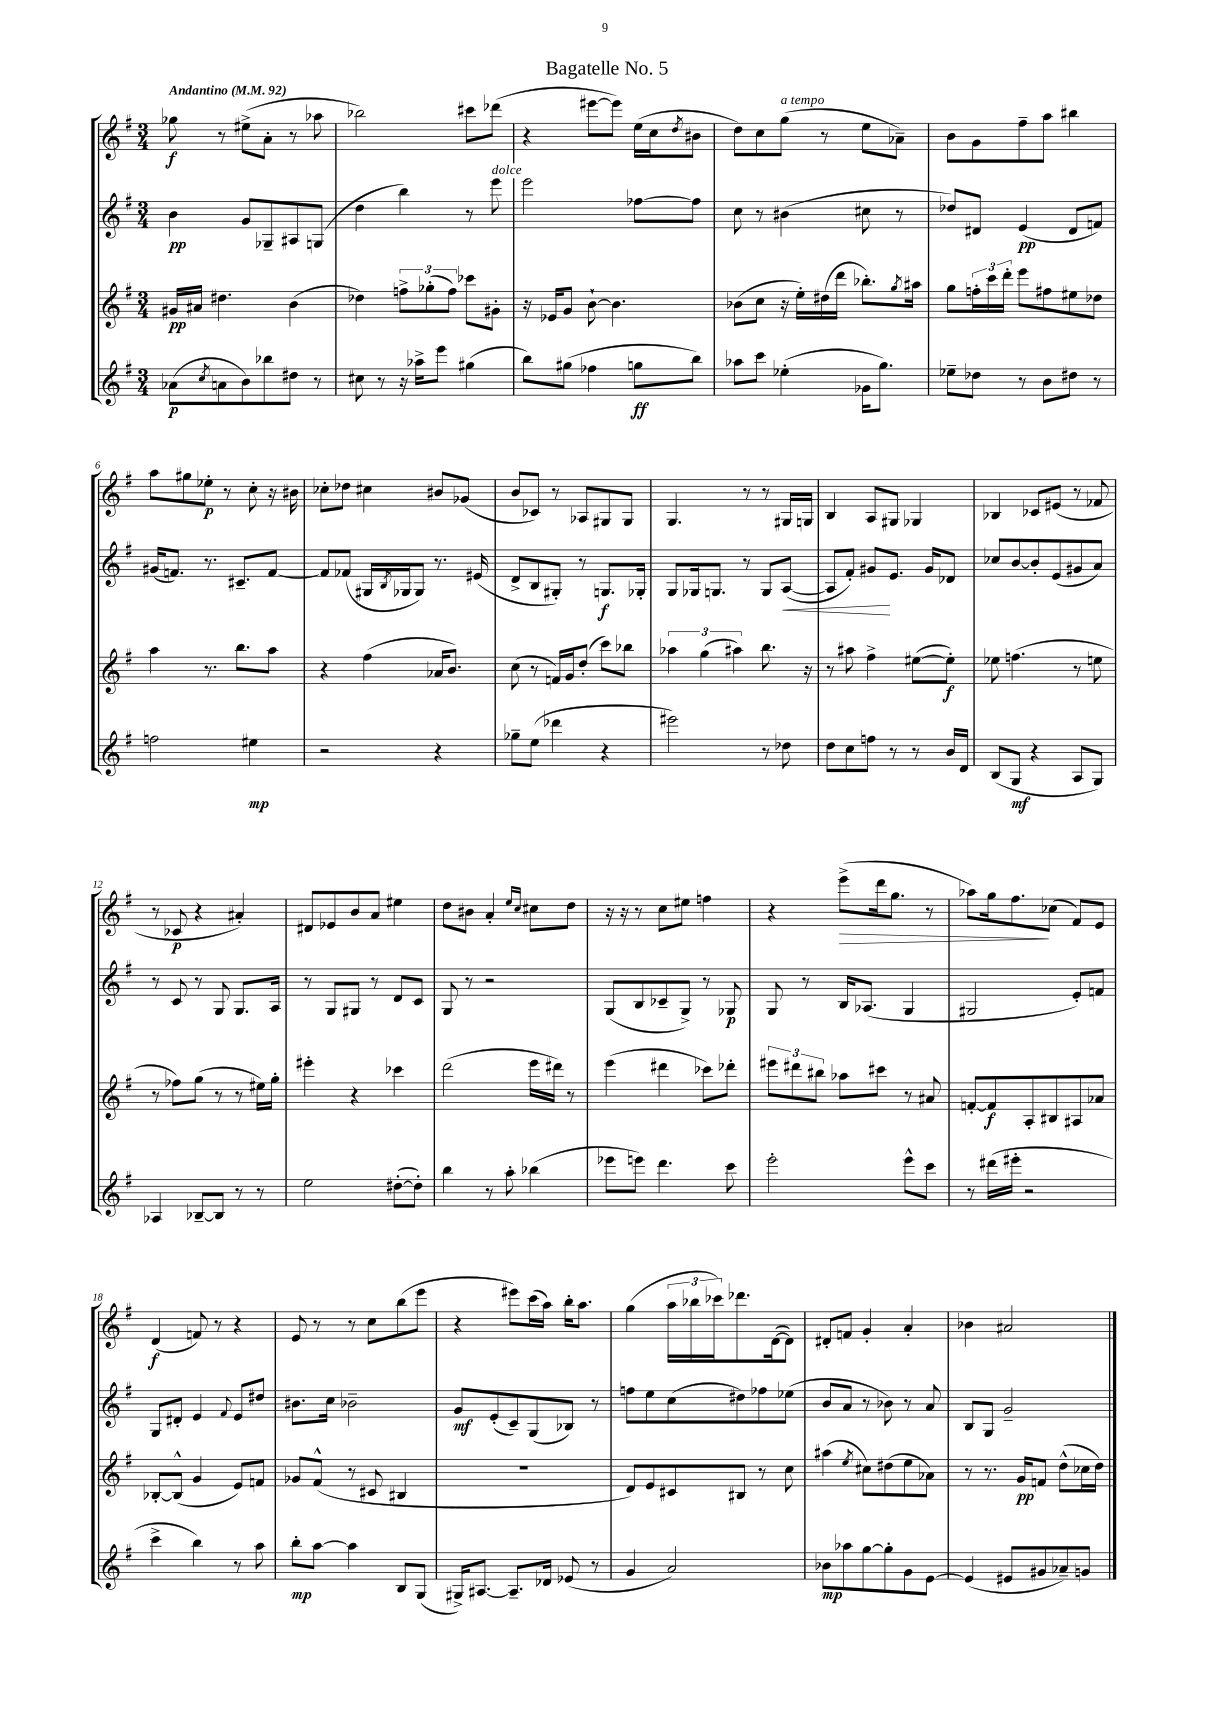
\header { title = "Bagatelle No. 5" }
<<
\new StaffGroup <<
\new Staff = "s0" {
    \clef treble \key g \major \numericTimeSignature \time 3/4 \tempo "Andantino" 4 = 92
    ges''8\f r8 eis''8->( a'8-. r8 aes''8 |
    bes''2) cis'''8 des'''8( |
    r4 eis'''8~ eis'''8) e''16( c''16 \acciaccatura { d''8 } bis'8 |
    d''8) c''8 g''8^\markup { \italic "a tempo" }( r8 e''8 aes'8--) |
    b'8 g'8 fis''8-- a''8 bis''4 |
    a''8 gis''8 ees''8-.\p r8 c''8-. r16 bis'16 |
    ces''8-. des''8 cis''4 bis'8 ges'8( |
    b'8 ces'8) r8 aes8 gis8 gis8 |
    g4. r8 r8 gis16 g16 |
    b4 a8 gis8 ges4 |
    bes4 ces'8 eis'8( r8 fes'8 |
    r8 ces'8\p r4 ais'4-.) |
    dis'8 ees'8 b'8 a'8 eis''4 |
    d''8 bis'8 a'4-. \grace { e''16 c''16 } cis''8 d''8 |
    r16 r16 r8 c''8 eis''8 f''4 |
    r4 e'''8->\>( d'''16 g''8. r8 |
    aes''8) g''16 fis''8.\! ces''8( fis'8) e'8 |
    d'4\f( f'8) r8 r4 |
    e'8 r8 r8 c''8 b''8( e'''8 |
    r4 eis'''8) c'''16( a''16) b''16-. a''8. |
    g''4( \tuplet 3/2 { a''16 bes''16 ces'''16) } des'''8. d'16~( d'8) |
    dis'8-. f'8 g'4-. a'4-. |
    bes'4 ais'2 \bar "|." |
}
\new Staff = "s1" {
    \clef treble \key g \major \numericTimeSignature \time 3/4
    b'4\pp g'8 ges8-- ais8 g8( |
    d''4 b''4) r8 e'''8^\markup { \italic "dolce" } |
    e'''2 fes''8~ fes''8 |
    c''8 r8 bis'4( cis''8 r8 |
    des''8) dis'8 e'4\pp( dis'8 f'8) |
    gis'16( f'8.) r8. cis'8.-- f'8~ |
    f'8 fes'8( gis16 \acciaccatura { b8 } ges16 ges8) r8. eis'16( |
    d'8-> b8 gis8-.) r8 g8.\f ges16-. |
    g8 ges16 g8. r8 g8 a8~\<( |
    a8 fis'8-.) gis'8\! e'8. gis'16 des'8 |
    ces''8 b'8~ b'8-. e'8( gis'8 a'8) |
    r8 c'8 r8 g8 g8. a16 |
    r8 g8 gis8 r8 d'8 c'8 |
    g8 r8 r2 |
    g8( b8 ces'8-- g8->) r8 ges8\p |
    g8 r8 b16 aes8.( g4 |
    gis2 e'8-.) f'8 |
    g8 dis'8-. e'4 \appoggiatura { fis'8 } e'8 dis''8 |
    bis'8. c''16 bes'2-- |
    g'8\mf e'8-.( c'8--) g8( bes8) r8 |
    f''8 e''8 c''8( dis''8) fes''8 ees''8( |
    b'8 a'8 r8 bes'8) r8 a'8 |
    b8 g8 g'2-- \bar "|." |
}
\new Staff = "s2" {
    \clef treble \key g \major \numericTimeSignature \time 3/4
    gis'16\pp ais'16 dis''4. b'4( |
    des''4) \tuplet 3/2 { f''8-> ges''8-.( f''8) } ces'''8 gis'8-. |
    r16 ees'16 g'8 b'8~-! b'4. |
    bes'8( c''8 r16 e''16-.) dis''16( d'''16 bes''8.-.) \acciaccatura { g''8 } ais''16 |
    g''8 \tuplet 3/2 { f''16-. c'''16 d'''16-. } e'''8 fis''8 eis''8 des''8 |
    a''4 r8. b''8. a''8 |
    r4 fis''4( aes'16 b'8.) |
    c''8( r8 f'16) g'16 d''8-.( c'''8) bes''8 |
    \tuplet 3/2 { aes''4 g''4( ais''4) } b''8. r16 |
    r8 ais''8 fis''4-> eis''8~( eis''8-.\f) |
    ees''8 f''4.( r8 e''8 |
    r8 fes''8) g''8( r8 r8 eis''16) g''16-. |
    eis'''4-. r4 ces'''4 |
    d'''2( e'''16 dis'''16) r8 |
    e'''4( dis'''4 ces'''8) des'''8-. |
    \tuplet 3/2 { eis'''8 dis'''8 bis''8 } aes''8 cis'''8 r8 ais'8 |
    f'8~-. f'8\f a8-. bis8 ais8 aes'8 |
    bes8~-. bes8-^( g'4 e'8) f'8 |
    ges'8 fis'8-^( r8 cis'8 bis4 |
    R2. |
    d'8) e'8 cis'8 bis8 r8 c''8 |
    ais''4( \acciaccatura { e''8 } cis''8) dis''8( e''8 aes'8) |
    r8 r8. g'16\pp f'8 d''8-^( ces''16 d''16) \bar "|." |
}
\new Staff = "s3" {
    \clef treble \key g \major \numericTimeSignature \time 3/4
    aes'8\p( \acciaccatura { c''8 } a'8 b'8) bes''8 dis''8 r8 |
    cis''8 r8 r16 aes''16-> e'''8 gis''4( |
    b''8) gis''8( fes''4 g''8\ff b''8) |
    aes''8 c'''8 ees''4-.( ges'16 g''8.) |
    ees''8-- des''8 r8 b'8 dis''8 r8 |
    f''2 eis''4\mp |
    r2 r4 |
    ges''8-- e''8( des'''4 r4 |
    eis'''2) r8 des''8 |
    d''8 c''8 f''8 r8 r8 b'16 d'16 |
    b8( g8\mf r4 a8 g8) |
    aes4 bes8~-- bes8 r8 r8 |
    e''2 dis''8~-.( dis''8-.) |
    b''4 r8 a''8-. bes''4( |
    ees'''8 e'''8) d'''4. c'''8 |
    e'''2-. e'''8-^ c'''8 |
    r8 dis'''16( eis'''16-. r2 |
    c'''4-> b''4) r8 a''8 |
    b''8-.\mp a''8~ a''4 b8 g8( |
    gis16->) ais8.~ ais8.-- des'16 ees'8( r8 |
    g'4 a'2) |
    bes'8\mp aes''8 g''8~ g''8-. g'8 e'8~ |
    e'4( eis'8 gis'8 aes'8--) g'8 \bar "|." |
}
>>
>>
